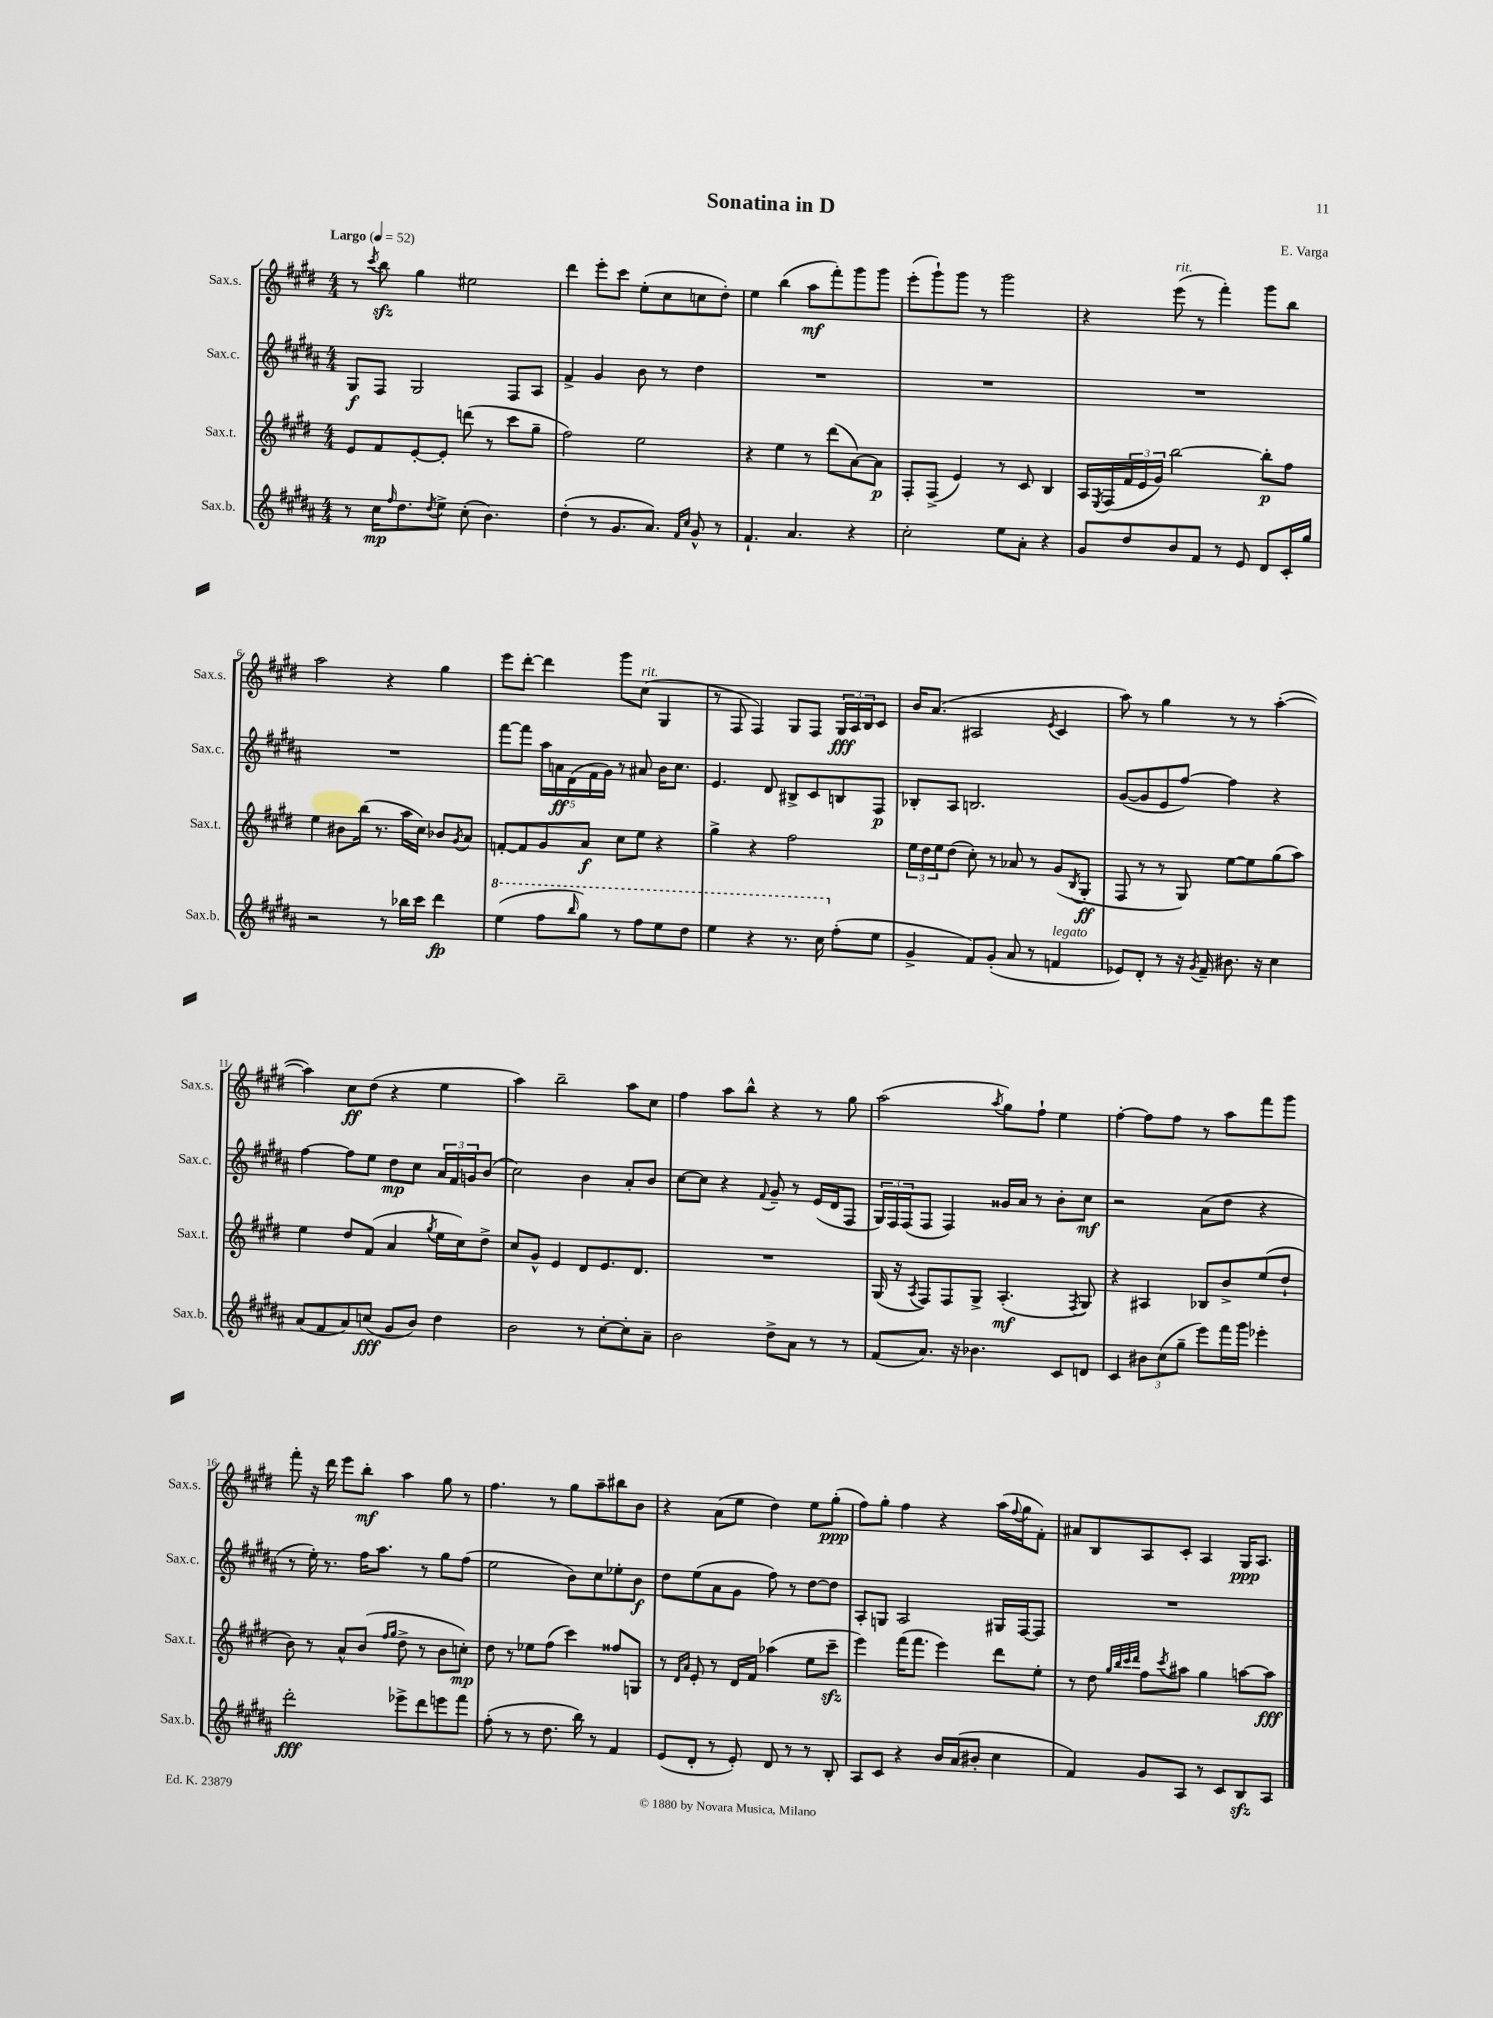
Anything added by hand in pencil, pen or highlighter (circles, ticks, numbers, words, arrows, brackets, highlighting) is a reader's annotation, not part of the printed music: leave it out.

**kern	**dynam	**kern	**dynam	**kern	**dynam	**kern	**dynam
*part4	*part4	*part3	*part3	*part2	*part2	*part1	*part1
*staff4	*staff4	*staff3	*staff3	*staff2	*staff2	*staff1	*staff1
*I"Sax.b.	*	*I"Sax.t.	*	*I"Sax.c.	*	*I"Sax.s.	*
*I'Sax.b.	*	*I'Sax.t.	*	*I'Sax.c.	*	*I'Sax.s.	*
*clefG2	*	*clefG2	*	*clefG2	*	*clefG2	*
*k[f#c#g#d#a#]	*	*k[f#c#g#d#]	*	*k[f#c#g#d#a#]	*	*k[f#c#g#d#]	*
*M4/4	*	*M4/4	*	*M4/4	*	*M4/4	*
*MM52	*	*MM52	*	*MM52	*	*MM52	*
=1	=1	=1	=1	=1	=1	=1	=1
!	!	!	!	!	!	!LO:TX:a:B:t=Largo	!
8r	.	8e/L	.	8G#/L	f	8r	.
.	.	.	.	.	.	8qccc#/	.
16cc#\KL	mp	8f#/	.	8F#/J	.	8bbzz\	.
16qqff#/	.	.	.	.	.	.	.
8.dd#\	.	.	.	.	.	.	.
.	.	[8e'/	.	2G#/	.	4gg#\	.
8qdd#/	.	.	.	.	.	.	.
8ee^\J	.	8e'/J]	.	.	.	.	.
(8cc#'\	.	(8dddn\	.	.	.	2ee#X\	.
4.b\)	.	8r	.	.	.	.	.
.	.	8ccc#\L	.	8F#/L	.	.	.
.	.	8gg#~\J	.	8A#/J	.	.	.
=2	=2	=2	=2	=2	=2	=2	=2
(4dd#'\	.	2ff#\)	.	4f#^/	.	4ddd#\	.
8r	.	.	.	4g#/	.	8eee'\L	.
8.g#/L	.	.	.	.	.	8ccc#\J	.
.	.	2ee\	.	8b\	.	(8ee'\L	.
8.a#/J)	.	.	.	.	.	.	.
.	.	.	.	8r	.	8cc#\	.
16qqf#/LL	.	.	.	.	.	.	.
16qqcc#/JJ	.	.	.	.	.	.	.
8g#^^/	.	.	.	4dd#\	.	8ccn\	.
8r	.	.	.	.	.	8dd#'\J)	.
=3	=3	=3	=3	=3	=3	=3	=3
4.f#`/	.	4r	.	1r	.	4ee\	.
.	.	4ee\	.	.	.	(4bb\	.
4.a#/	.	.	.	.	.	.	.
.	.	8r	.	.	.	8aa\L	mf
.	.	(8ddd#\L	.	.	.	8fff#'\)	.
4r	.	[8a\)	.	.	.	8ggg#\	.
.	.	8a\J]	p	.	.	8ggg#\J	.
=4	=4	=4	=4	=4	=4	=4	=4
2cc#'\	.	8F#'/L	.	1r	.	(8eee'\L	.
.	.	(8F#^/J	.	.	.	8ggg#`\)	.
.	.	4e/)	.	.	.	8ggg#\J	.
.	.	.	.	.	.	8r	.
8ee\L	.	8r	.	.	.	2ggg#\	.
8a#'\J	.	8c#/	.	.	.	.	.
4r	.	4B/	.	.	.	.	.
=5	=5	=5	=5	=5	=5	=5	=5
8g#/L	.	16A/LL	.	1r	.	4r	.
.	.	8qE/	.	.	.	.	.
.	.	(16F#/	.	.	.	.	.
8dd#/	.	24f#/	.	.	.	.	.
.	.	24e/	.	.	.	.	.
.	.	24g#/JJ)	.	.	.	.	.
!	!	!	!	!	!	!LO:TX:a:i:t=rit.	!
8b/	.	[2bb\	.	.	.	(8eee\	.
8f#/J	.	.	.	.	.	8r	.
8r	.	.	.	.	.	4fff#'\)	.
8e/	.	.	.	.	.	.	.
8d#/L	.	8bb'\L]	p	.	.	8ggg#\L	.
16c#'/L	.	8ff#\J	.	.	.	8bb\J	.
16gg#/JJ	.	.	.	.	.	.	.
!!LO:LB:g=z
=6	=6	=6	=6	=6	=6	=6	=6
2r	.	4ee\	.	1r	.	2aa\	.
.	.	8b#X\L	.	.	.	.	.
.	.	(16bb\Jk	.	.	.	.	.
.	.	8.r	.	.	.	.	.
8r	.	.	.	.	.	4r	.
16bb-X\LL	.	16aa\LL	.	.	.	.	.
16ccc#\JJ	.	16cc#\JJ)	.	.	.	.	.
4ddd#\	fp	8b-X/L	.	.	.	4gg#\	.
.	.	8qg#/	.	.	.	.	.
.	.	8a/J	.	.	.	.	.
=7	=7	=7	=7	=7	=7	=7	=7
*8va	*	*	*	*	*	*	*
(4eee\	.	[8fn'/L	.	[8fff#\L	.	8eee\L	.
.	.	8f/]	.	8fff#\J]	.	[8ddd#'\J	.
8fff#\L	.	8g#/	.	20aa#\LL	.	4ddd#\]	.
.	.	.	.	20an\	ff	.	.
.	.	.	.	(20d#\	.	.	.
16qqbbb/	.	.	.	.	.	.	.
8ggg#\J)	.	8a/J	f	.	.	.	.
.	.	.	.	20f#\	.	.	.
.	.	.	.	20g#\JJ)	.	.	.
8r	.	8cc#\L	.	8r	.	8ggg#\L	.
!	!	!	!	!	!	!LO:TX:a:i:t=rit.	!
8fff#\L	.	8ee\J	.	8a#X/	.	(8cc#\J	.
8eee\	.	4r	.	16b\KL	.	4G#/	.
.	.	.	.	8.cc#\J	.	.	.
8ddd#\J	.	.	.	.	.	.	.
=8	=8	=8	=8	=8	=8	=8	=8
4eee\	.	4gg#^\	.	4.e/	.	8r	.
.	.	.	.	.	.	8F#/	.
4r	.	4r	.	.	.	4F#/)	.
.	.	.	.	8d#/	.	.	.
8.r	.	2ff#\	.	8B#X^/L	.	8G#/L	.
.	.	.	.	8c#/	.	8F#/J	.
16ccc#\	.	.	.	.	.	.	.
*X8va	*	*	*	*	*	*	*
(8ff#'\L	.	.	.	8Bn/	.	24G#/LL	fff
.	.	.	.	.	.	24A/	.
.	.	.	.	.	.	24B/J	.
8ee\J	.	.	.	8F#/J	p	8c#/J	.
=9	=9	=9	=9	=9	=9	=9	=9
4g#^/	.	24ee\LL	.	8B-X'/L	.	16b/KL	.
.	.	24dd#\	.	.	.	.	.
.	.	.	.	.	.	(8.a/J	.
.	.	24ee\J	.	.	.	.	.
.	.	(8dd#\J	.	8A#/J	.	.	.
8f#/L)	.	8cc#'\)	.	2.Bn/	.	2A#X/	.
(8g#'/J	.	8r	.	.	.	.	.
8a#/	.	8a-X/	.	.	.	.	.
8r	.	8r	.	.	.	.	.
.	.	.	.	.	.	8qe/	.
!LO:TX:a:i:t=legato	!	!	!	!	!	!	!
4fn/	.	(8g#/L	.	.	.	4c#/	.
.	.	8qB/	.	.	.	.	.
.	.	8G#'/J	ff	.	.	.	.
=10	=10	=10	=10	=10	=10	=10	=10
8e-X/L)	.	8F#/	.	([8g#/L	.	8aa\)	.
8d#'/J	.	8r	.	8g#/]	.	8r	.
8r	.	8r	.	8e/	.	4gg#\	.
16r	.	8G#/)	.	[8ff#/J)	.	.	.
8qg#/	.	.	.	.	.	.	.
16f#~/	.	.	.	.	.	.	.
8.b#X\	.	[8ee\L	.	4ff#\]	.	8r	.
.	.	8ee\]	.	.	.	8r	.
16r	.	.	.	.	.	.	.
4cc#\	.	(8gg#\	.	4r	.	([4aa'\	.
.	.	8aa\J)	.	.	.	.	.
!!LO:LB:g=z
=11	=11	=11	=11	=11	=11	=11	=11
(8a#/L	.	4ee\	.	[4ff#\	.	4aa\])	.
8f#/	.	.	.	.	.	.	.
8a#/)	.	8dd#/L	.	8ff#\L]	.	8cc#\L	ff
(8ccn/J	fff	(8f#/J	.	8ee\J	.	(8dd#\J	.
8g#/L	.	4a/	.	8dd#\L	mp	4r	.
8b/J)	.	.	.	8cc#\J	.	.	.
.	.	8qgg#/	.	.	.	.	.
4dd#\	.	16ee\LL	.	24a#/LL	.	4ee\	.
.	.	.	.	24f#/	.	.	.
.	.	16cc#\J)	.	.	.	.	.
.	.	.	.	24gn/J	.	.	.
.	.	8dd#^\J	.	(8b/J	.	.	.
=12	=12	=12	=12	=12	=12	=12	=12
2b\	.	8cc#/L	.	2cc#\)	.	4aa\)	.
.	.	8g#^^/J	.	.	.	.	.
.	.	4e/	.	.	.	2bb~\	.
8r	.	8d#/L	.	4b\	.	.	.
[8cc#'\L	.	8.e/	.	.	.	.	.
8cc#'\]	.	.	.	8a#'/L	.	8aa\L	.
.	.	8.d#/J	.	.	.	.	.
8a#~\J	.	.	.	8b/J	.	8cc#\J	.
=13	=13	=13	=13	=13	=13	=13	=13
2b\	.	1r	.	[8cc#\L	.	4ff#\	.
.	.	.	.	8cc#\J]	.	.	.
.	.	.	.	4r	.	8aa\L	.
.	.	.	.	.	.	8bb^^\J	.
.	.	.	.	8qqf#/	.	.	.
8dd#^\L	.	.	.	8g#~/	.	4r	.
8a#\J	.	.	.	8r	.	.	.
8r	.	.	.	(16e/LL	.	8r	.
.	.	.	.	16d#/J	.	.	.
8r	.	.	.	8F#/J	.	8gg#\	.
=14	=14	=14	=14	=14	=14	=14	=14
(8f#/L	.	(16G#/	.	24G#/LL)	.	(2aa\	.
.	.	.	.	24F#/	.	.	.
.	.	16r	.	.	.	.	.
.	.	.	.	(24F#/J	.	.	.
.	.	8qA/	.	.	.	.	.
8.a#/J)	.	8F#/L)	.	8F#/J	.	.	.
.	.	8F#/	.	4F#/)	.	.	.
16r	.	.	.	.	.	.	.
4.b-X\	.	8G#^/J	.	.	.	.	.
.	.	.	.	.	.	8qaa/	.
.	.	(4.A'/	mf	16g##X/LL	.	8gg#\L)	.
.	.	.	.	16a#/JJ	.	.	.
.	.	.	.	8r	.	8ff#`\J	.
8c#/L	.	.	.	8b'\L	.	4ee\	.
.	.	8qF#/	.	.	.	.	.
8dn/J	.	8G#/)	.	8cc#\J	mf	.	.
=15	=15	=15	=15	=15	=15	=15	=15
4c#/	.	4r	.	2r	.	[4ff#'\	.
12b#X\L	.	4A#X/	.	.	.	8ff#\L]	.
(12cc#\	.	.	.	.	.	.	.
.	.	.	.	.	.	8ff#\J	.
12gg#~\J	.	.	.	.	.	.	.
8eee\L)	.	8B-X/L	.	(8a#\L	.	8r	.
16fff#\L	.	8b^/	.	8dd#\J	.	8aa\L	.
16ggg#\JJ	.	.	.	.	.	.	.
4eee-X'\	.	(8ee/	.	4r	.	8fff#\	.
.	.	8dd#`/J	.	.	.	8ggg#\J	.
!!LO:LB:g=z
=16	=16	=16	=16	=16	=16	=16	=16
2ddd#'\	fff	8b\)	.	8r	.	8fff#'\	.
.	.	8r	.	16ee'\)	.	16r	.
.	.	.	.	8.r	.	16ddd#\	.
.	.	8a^^/L	.	.	.	8eee\L	.
.	.	(8b/J	.	16ff#\KL	.	8bb'\J	mf
.	.	.	.	8.aa#\J	.	.	.
.	.	16qqff#/LL	.	.	.	.	.
.	.	16qqgg#/JJ	.	.	.	.	.
8eee-X^\L	.	8dd#^\	.	.	.	4aa\	.
8ddd#\	.	8r	.	8r	.	.	.
8eeen\	.	8b\L	.	8gg#\L	.	8gg#\	.
8fff#\J	.	8ccn'\J)	mp	(8ff#\J	.	8r	.
=17	=17	=17	=17	=17	=17	=17	=17
(8ff#'\	.	8dd#\	.	2ee\	.	4.ff#\	.
8r	.	8r	.	.	.	.	.
8r	.	8ee-X\L	.	.	.	.	.
8.dd#\	.	(8ff#\J	.	.	.	8r	.
.	.	4ccc#\)	.	8b\L)	.	8gg#\L	.
16bb\)	.	.	.	.	.	.	.
8r	.	.	.	8cc#\	.	8aa~\	.
4f#/	.	8ff##X/L	.	8ee-X'\	.	8bb#X\	.
.	.	8Gn/J	.	8b\J	f	8b\J	.
=18	=18	=18	=18	=18	=18	=18	=18
(8e/L	.	8r	.	8dd#\L	.	4r	.
.	.	16qqd#/LL	.	.	.	.	.
.	.	16qqa/JJ	.	.	.	.	.
8d#'/J	.	8e'/	.	(8ee\	.	.	.
8r	.	8r	.	8a#\	.	(8a\L	.
8e'/)	.	16d#/LL	.	8g#\J	.	8ee\J	.
.	.	16f#/JJ	.	.	.	.	.
8d#/	.	(4aa-X\	.	8ff#\)	.	4dd#\)	.
8r	.	.	.	8r	.	.	.
8r	.	8ee\L	.	[8dd#\L	.	8ee\L	.
8B'/	.	8ccc#zz~\J	.	8dd#\J]	.	(8gg#'\J	ppp
=19	=19	=19	=19	=19	=19	=19	=19
8A#/L	.	4eee\)	.	8A#'/L	.	8ff#\L)	.
8c#/J	.	.	.	8Gn/J	.	8gg#'\J	.
4r	.	(16fff#\KL	.	2A#/	.	4ff#\	.
.	.	8.fff#\J	.	.	.	.	.
16b/LL	.	4eee\)	.	.	.	4r	.
(16a#/J	.	.	.	.	.	.	.
8b#X'/J	.	.	.	.	.	.	.
4cc#\	.	8ddd#\L	.	16G#X/LL	.	(16aa\LL	.
.	.	.	.	.	.	8qqff#/	.
.	.	.	.	[16F#/J	.	16gg#\J	.
.	.	8ee'\J	.	8F#/J]	.	8f#'\J)	.
=20	=20	=20	=20	=20	=20	=20	=20
4f#/)	.	8r	.	1r	.	8a#X/L	.
.	.	8dd#\	.	.	.	8B/	.
.	.	32qqgg#/LLL	.	.	.	.	.
.	.	32qqbb/	.	.	.	.	.
.	.	32qqccc#/	.	.	.	.	.
.	.	32qqddd#/JJJ	.	.	.	.	.
8g#/L	.	8ff#\L	.	.	.	8A/	.
.	.	8qccc#/	.	.	.	.	.
8A#/J	.	8aa#X\J	.	.	.	8c#'/J	.
8r	.	4gg#\	.	.	.	4A/	.
8c#/L	.	.	.	.	.	.	.
8Bzz/	.	[8aan\L	.	.	.	16G#/KL	ppp
.	.	.	.	.	.	8.A/J	.
8A#/J	.	8aa\J]	fff	.	.	.	.
==	==	==	==	==	==	==	==
*-	*-	*-	*-	*-	*-	*-	*-
